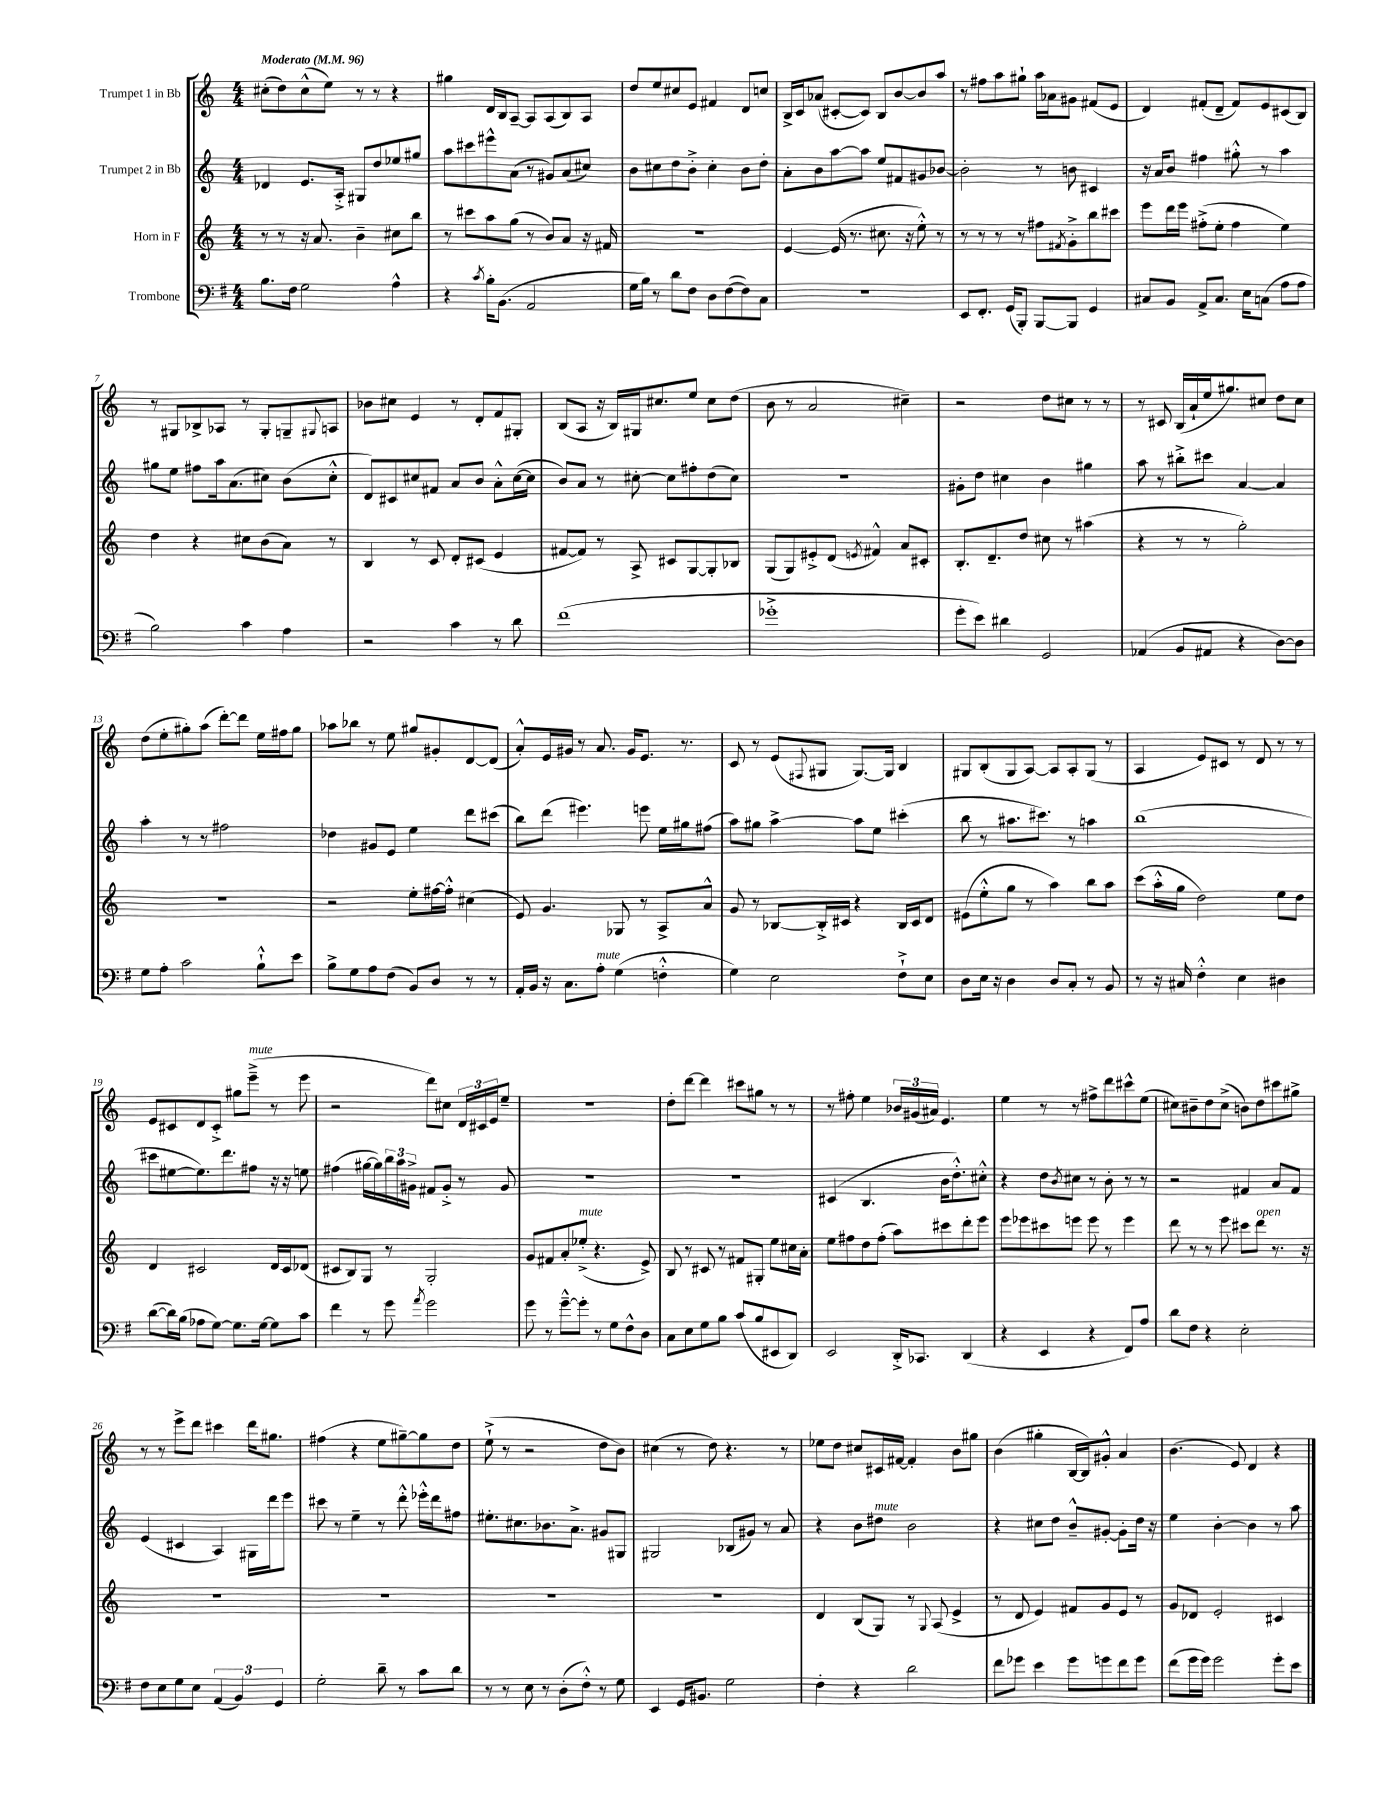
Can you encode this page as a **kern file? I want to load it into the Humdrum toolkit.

**kern	**kern	**kern	**kern
*staff4	*staff3	*staff2	*staff1
*clefF4	*clefG2	*clefG2	*clefG2
*k[f#]	*k[]	*k[]	*k[]
*M4/4	*M4/4	*M4/4	*M4/4
*MM96	*MM96	*MM96	*MM96
8.B	8r	4d-	(8cc#'
.	8r	.	8dd)
16F#	.	.	.
2G	16r	8.e	(8cc#^^
.	8.a	.	.
.	.	.	8ee)
.	.	16A'^	.
.	4b~	8G#	8r
.	.	8dd	8r
4A^^	8cc#	8ee-	4r
.	8bb	8gg#	.
=	=	=	=
4r	8r	8aa	4gg#
.	8ccc#	8ccc#	.
8qc	.	.	.
16B'	8aa	8eee#^^	16d
(8.BB	.	.	16B
.	(8gg	(8a	[8A~
2AA	8r	8r	8A]
.	8b)	8g#)	(8A
.	8a	(8a	8B)
.	16r	8cc#)	8A
.	16f#	.	.
=	=	=	=
16G	1r	8b	8dd
16B)	.	.	.
8r	.	8cc#	8ee
8d	.	8dd	8cc#
8F#	.	8b'^	8e
8D	.	4cc#'	4f#
([8F#	.	.	.
8F#])	.	8b	8d
8C	.	8dd'	8cc
=	=	=	=
1r	[4e	8a'	16B^
.	.	.	16c
.	.	8b	(8a-
.	(16e]	[8aa	[8c#'
.	8.r	.	.
.	.	8aa]	8c#])
.	8.cc#	8ee	8B
.	.	8f#	[8b
.	16r	.	.
.	8ee'^^)	8g#	8b]
.	8r	[8b-	8aa
=	=	=	=
8EE	8r	2b-']	8r
8.FF#'	8r	.	8ff#
.	8r	.	8aa
(16GG	.	.	.
8BBB')	8r	.	8gg#`
[8BBB	8ff#	8r	16aa
.	.	.	16a-
.	8qf#	.	.
8BBB]	8g'^	8b	8g#
4GG	8bb	4c#	(8f#
.	8ccc#	.	8e
=	=	=	=
8C#	8eee	16r	4d)
.	.	16a	.
8BB	16ddd	8b	.
.	16eee	.	.
8AA^	(8ff#'^	4ff#	(8f#'
8.C#	8ee'	.	8d~
.	4ff#	8gg#'^^	8f#)
16E	.	.	.
(8C	.	8r	8e
8A	4ee)	4aa	(8c#
8A	.	.	8B)
=	=	=	=
2B)	4dd	8gg#	8r
.	.	8ee	8G#
.	4r	8ff#	8B-^
.	.	16aa	8A-
.	.	(8.a	.
4c	8cc#	.	8r
.	(8b	8cc#)	8G#'
4A	8a)	(8b	8G~
.	.	.	8qqG#
.	8r	8cc#'^^	8A
=	=	=	=
2r	4B	8d)	8b-
.	.	8c#	8cc#
.	8r	8cc#	4e
.	8c	8f#	.
4c	8d'	8a	8r
.	(8c#	8b	8d'
8r	4e	8a'^^	8f
8d	.	([16cc#	8G#'
.	.	16cc#]	.
=	=	=	=
(1f#	[8f#	8b)	(8B
.	8f#])	8a	8A
.	8r	8r	16r
.	.	.	16B)
.	8A^	[8cc#'	16G#
.	.	.	8.cc#
.	8c#	8cc#]	.
.	[8G	8ff#'	8ee
.	8G']	(8dd	8cc#
.	8B-	8cc#)	(8dd
=	=	=	=
1g-'^	(8G	1r	8b
.	8G)	.	8r
.	8e#'^	.	2a
.	(8d	.	.
.	8qe	.	.
.	4f#^^)	.	.
.	8a	.	4cc#~)
.	8c#'	.	.
=	=	=	=
8g'	8.B'	8g#'	2r
8e)	.	8dd	.
.	8.d~	.	.
4d#	.	4cc#	.
.	8dd	.	.
2GG	8cc#	4b	8dd
.	8r	.	8cc#
.	(4aa#	4gg#	8r
.	.	.	8r
=	=	=	=
(4AA-	4r	8aa	8r
.	.	8r	8c#
8BB	8r	8bb#'^	(16B
.	.	.	16a`
8AA#	8r	8ccc#	16ee
.	.	.	8.gg#)
4r	2gg')	[4a	.
.	.	.	8cc#
[8D)	.	4a]	8dd
8D]	.	.	8cc#
=	=	=	=
8G	1r	4aa'	(8dd
8A'	.	.	8ee'
2c	.	8r	8gg#')
.	.	8r	(8aa
.	.	2ff#	[8ddd')
.	.	.	8ddd]
8B`^^	.	.	16ee
.	.	.	16ff#
8e	.	.	8gg#
=	=	=	=
8B^	2r	4dd-	8aa-
8G	.	.	8bb-
8A	.	8g#	8r
(8F#	.	8e	8ee
8BB)	8ee'	4ee	8gg#
8D	[16ff#	.	8g#'
.	16ff#'^^]	.	.
8r	(4cc#	8ddd	[8d
8r	.	(8ccc#	(8d]
=	=	=	=
16AA'	8e)	8bb)	8a'^^)
16BB	.	.	.
16r	4.g	(8ddd	16e
8.C	.	.	16g#
.	.	4.eee#)	8r
8A'	.	.	8.a
(4G	8G-	.	.
.	.	.	16g#
.	8r	8eee	8.e
4F'^^	8A^	16ee	.
.	.	16gg#	8.r
.	8a^^	(8ff#	.
=	=	=	=
4G)	8g	8aa)	8c
.	8r	8gg#	8r
2E	[8B-	[4aa^	(8e
.	.	.	8qqF#
.	16B-'^]	.	8G#
.	16c#	.	.
.	4r	8aa]	[8.G#)
.	.	8ee	.
.	.	.	16G#]
8F#`^	16B-	(4ccc#'	4B
.	16c#	.	.
8E	8d	.	.
=	=	=	=
8D	(8e#	8bb	8G#
16E	8ee'^^	8r	(8B'
16r	.	.	.
4D	8gg	8.aa#	8G#
.	8r	.	[8A)
.	.	8.ccc#)	.
8D	4aa)	.	8A]
8C'	.	8r	8A'
8r	8bb	4aa	(8G#
8BB	8aa	.	8r
=	=	=	=
8r	(8ccc	(1bb	4A
16r	16aa'^^	.	.
16C#	16gg	.	.
4F#'^^	2dd)	.	8e)
.	.	.	8c#
4E	.	.	8r
.	.	.	8d
4D#	8ee	.	8r
.	8dd	.	8r
=	=	=	=
([8d	4d	8ccc#	8e
16d])	.	[8ee#	8c#
(16B	.	.	.
8A-	2c#	8.ee#])	8d
[8G)	.	.	8c#'^
.	.	8.ddd	.
8.G]	.	.	8gg#
.	.	8ff#	(8eee~^
[16G	.	.	.
8G]	16d	16r	8r
.	16c#	16r	.
8c	(8d-	8ee	8eee
=	=	=	=
4f#	8c#	(4ff#	2r
.	8B)	.	.
8r	8G	[16gg#	.
.	.	16gg#])	.
8g	8r	24bb	.
.	.	24aa	.
.	.	24g#^	.
8qa	.	.	.
2g	2G'	8f#	8ddd)
.	.	8g#'^	8cc#
.	.	8r	24d
.	.	.	24c#
.	.	.	24e
.	.	8g#	8ee~
=	=	=	=
8g	8g	1r	1r
8r	8f#	.	.
[8g~^^	8a'	.	.
8g']	(8ee-'^	.	.
8r	4.r	.	.
8G	.	.	.
8F#^^	.	.	.
8D	8e^)	.	.
=	=	=	=
8C	8B	1r	8dd'
8E	8r	.	[8ddd
8G	8c#	.	4ddd]
8B	8r	.	.
(8c	8f#	.	8ccc#
8B	8G#'	.	8gg#
8EE#	8ee	.	8r
8DD)	16cc#	.	8r
.	16a'	.	.
=	=	=	=
2EE	8ee	(4c#	8r
.	8ff#	.	8ff#'
.	8dd	4.B	4ee
.	(8ff#'	.	.
16DD'^	8aa)	.	24b-
.	.	.	(24g#
8.CC-	.	.	.
.	.	.	24a#)
.	8ccc#	16b	4.e
.	.	8.dd'^^)	.
(4DD	8ddd'	.	.
.	8eee	8cc#'^^	.
=	=	=	=
4r	8eee	4r	4ee
.	8eee-	.	.
4EE	8ccc#	8dd	8r
.	.	8qb	.
.	8eee	8cc#	8r
4r	8eee	8r	8ff#^
.	8r	8b'	8ddd
8FF#)	4eee	8r	8ccc#^^
8A	.	8r	(8ee
=	=	=	=
8d	8ddd	2r	8cc#)
8F#	8r	.	8b#~
4r	8r	.	8dd
.	8eee	.	(8cc#^
2E'	8ccc#	4f#	8b)
.	8ddd	.	8dd
.	8.r	8a	8ccc#
.	.	8f#	8gg#^
.	16r	.	.
=	=	=	=
8F#	1r	(4e	8r
8E	.	.	8r
8G	.	4c#	8eee^
8E	.	.	8ddd
(6AA	.	4A)	4ccc#
6BB)	.	.	.
.	.	16G#	16ddd
.	.	16ddd	8.gg#
6GG	.	.	.
.	.	8eee	.
=	=	=	=
2G'	1r	8ccc#	(4ff#
.	.	8r	.
.	.	4ee~	4r
8d~	.	8r	8ee
8r	.	8ddd'^^	[8gg#~)
8c	.	16eee-'^^	8gg#]
.	.	16ddd	.
8d	.	8ff#	8dd
=	=	=	=
8r	1r	8.ee#'	(8ee`^
8r	.	.	8r
.	.	8.cc#	.
8E	.	.	2r
8r	.	8.b-	.
(8D'	.	.	.
.	.	8.a^	.
8F#'^^)	.	.	.
8r	.	8g#	8dd
8G	.	8G#	8b)
=	=	=	=
4EE	1r	2G#	(4cc#
16GG	.	.	8r
8.BB#	.	.	.
.	.	.	8dd)
2G	.	(8B-	4.r
.	.	8g#)	.
.	.	8r	.
.	.	8a	8r
=	=	=	=
4F#'	4d	4r	8ee-
.	.	.	8dd
4r	(8B	8b	8cc#
.	8G)	8dd#	16c#
.	.	.	[16f#
2d	8r	2b	4f#']
.	8qqG	.	.
.	(8A	.	.
.	4e^	.	8b
.	.	.	8gg#
=	=	=	=
8f#	8r	4r	(4b
8g-	8d	.	.
4e	4e)	8cc#	4gg#'
.	.	8dd	.
8g-	8f#	8b~^^	[16B
.	.	.	16B])
8g	8g	[8g#'	8g#'^^
8f#	8e	8g#']	4a
8g	8r	16dd	.
.	.	16r	.
=	=	=	=
(8f#	8g	4ee	(4.b
16g	8d-	.	.
16g)	.	.	.
2g	2e'	[4b'	.
.	.	.	8e)
.	.	4b]	4d
8g'	4c#	8r	4r
8e	.	8aa	.
==	==	==	==
*-	*-	*-	*-
